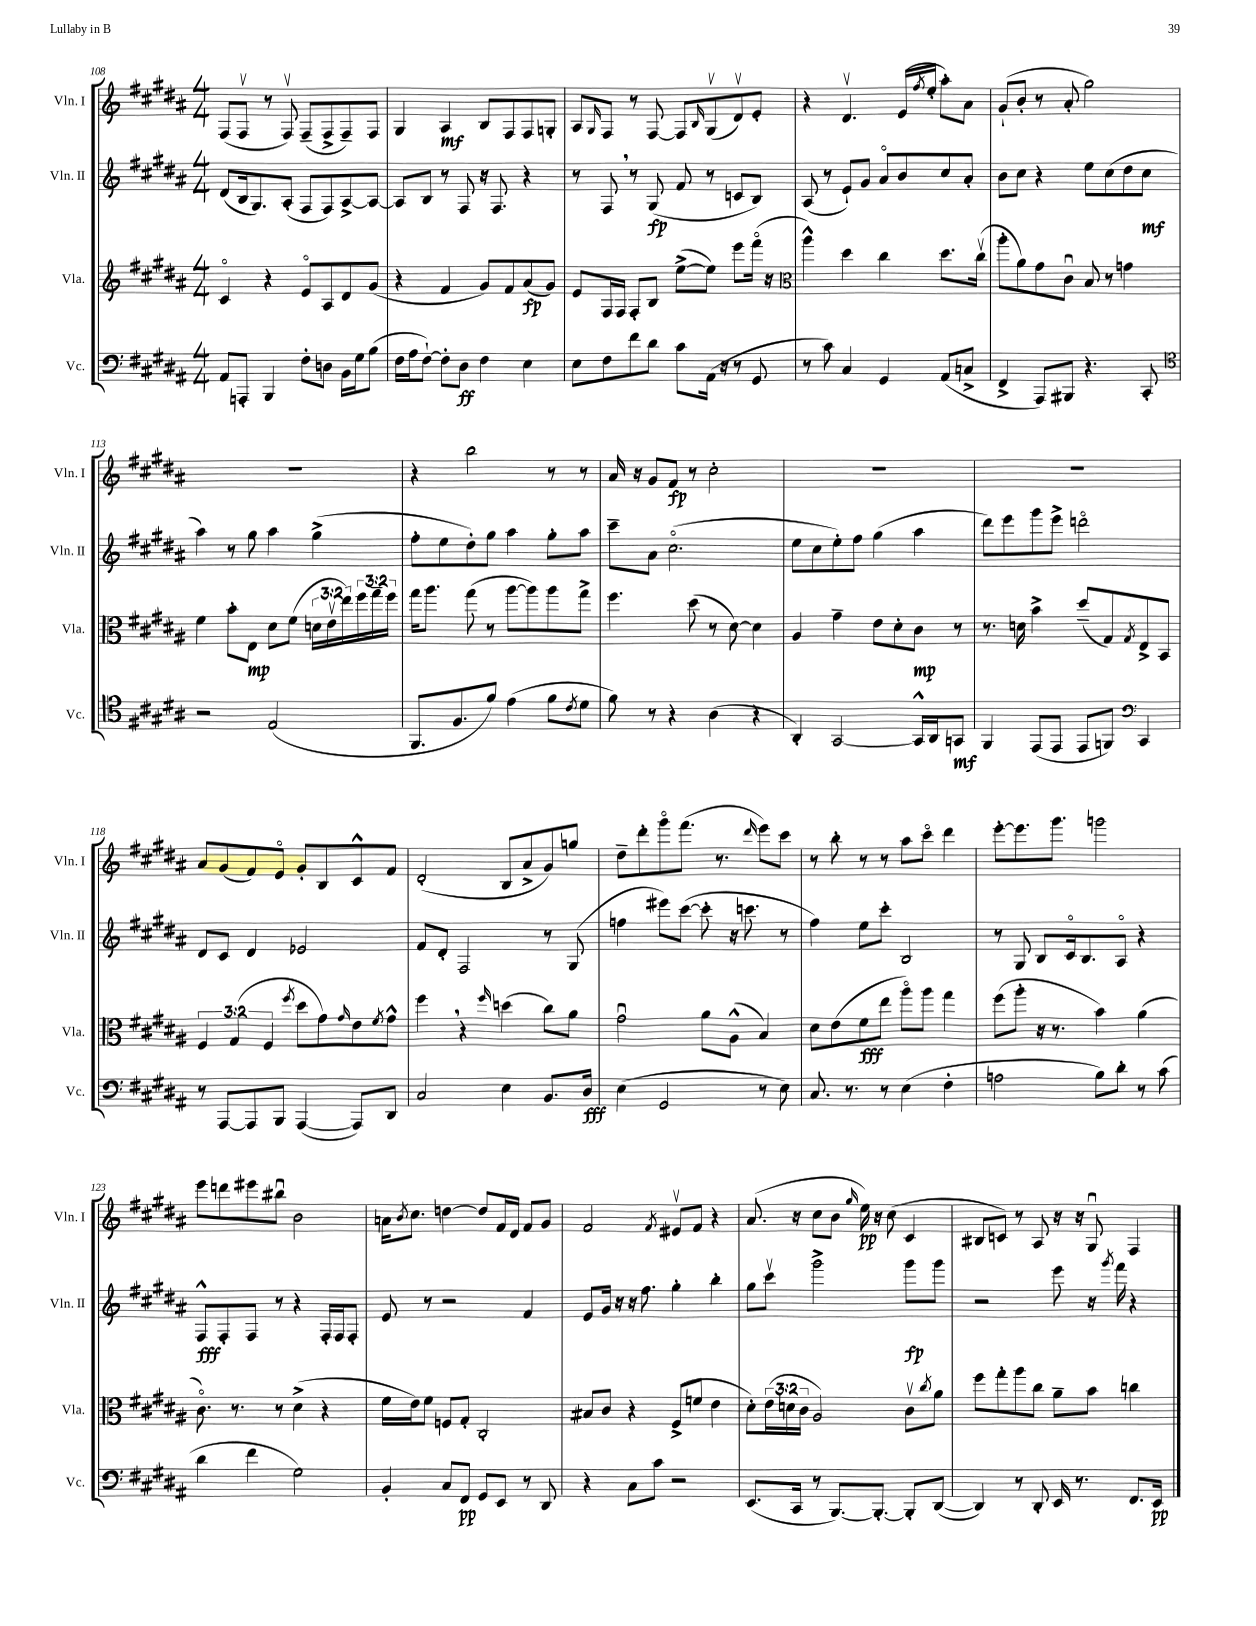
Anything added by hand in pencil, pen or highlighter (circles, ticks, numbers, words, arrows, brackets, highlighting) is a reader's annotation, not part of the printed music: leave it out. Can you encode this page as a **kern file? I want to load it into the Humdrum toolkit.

**kern	**kern	**kern	**kern
*staff4	*staff3	*staff2	*staff1
*clefF4	*clefG2	*clefG2	*clefG2
*k[f#c#g#d#a#]	*k[f#c#g#d#a#]	*k[f#c#g#d#a#]	*k[f#c#g#d#a#]
*M4/4	*M4/4	*M4/4	*M4/4
8AA#/L	4c#o/	(8d#/L	(8F#/L
8AAA'/J	.	16B/k	8F#v/J
.	.	8.G#/)	.
4BBB/	4r	.	8r
.	.	(8A#'/J	8F#v/)
8F#'\L	8eo/L	8F#/L	(8F#~/L
8D\J	8A#/	8F#/)	8F#^/
16BB\LL	8d#/	[8A#^/	8F#~/)
16G#\J	.	.	.
(8B\J	(8g#/J	8A#/_J	8F#/J
=	=	=	=
16F#\LL	4r	8A#/]L	4G#/
16A#\J	.	.	.
[8F#`\J)	.	8B/J	.
8F#'\]L	4f#/	8r	4A#/
8D#\J	.	8F#/	.
4F#\	8g#/L)	16r	8B/L
.	.	8.F#/	.
.	8f#/	.	8F#/
4E\	(8a#/	4r	8F#/
.	8g#/J)	.	8G'/J
=	=	=	=
8E\L	8e/L	8r	8A#/L
.	.	.	16qqG#/
8F#\	16F#/L	8F#/	8F#/J
.	16F#/JJ	.	.
8f#\	8F#'/L	8r	8r
8d#\J	8B/J	(8G#/	[8F#/
8c#\L	([8ee^\L	8f#/	8F#/]L
.	.	.	16qqB/
(16AA#\Jk	8ee\]J)	8r	(8G#v/
16r	.	.	.
8r	8eee\L	8c/L	8d#v/)
8GG#/	(16fff#o\Jk	8B/J)	8e'/J
.	16r	.	.
=	=	=	=
*	*clefC3	*	*
8r	4aa#^^\)	(8A#/	4r
8c#\)	.	8r	.
4C#/	4dd#\	8e`/L)	4.d#v/
.	.	8g#/J	.
4GG#/	4cc#\	8a#o/L	.
.	.	8b/	(16e/LL
.	.	.	8qff#/
.	.	.	16ee'/JJ
(8AA#/L	8.dd#\L	8cc#/	8aa#'\L)
8C^/J	.	8a#'/J	8a#\J
.	(16cc#v\Jk	.	.
=	=	=	=
4FF#^/	8aa#'\L	8b\L	(8g#`/L
.	8a#\)	8cc#\J	8b'/J
8AAA#/L)	8g#\	4r	8r
8BBB#/J	8c#u\J	.	8a#'/
4.r	8B/	8ee\L	2gg#\)
.	8r	(8cc#\	.
.	4g\	8dd#\	.
8CC#'/	.	8cc#\J	.
=	=	=	=
*clefC4	*	*	*
2r	4f#\	4aa#\)	1r
.	8b'\L	8r	.
.	8E\J	8gg#\	.
(2E/	8d#\L	4aa#\	.
.	(8f#\J	.	.
.	24d\LL	(4gg#^\	.
.	24ev\	.	.
.	24ee\)	.	.
.	24ff#\	.	.
.	24gg#~\	.	.
.	24ff#\JJ	.	.
=	=	=	=
8.FF#/L	16gg#\LK	8ff#'\L	4r
.	8.aa#\J	.	.
.	.	8ee\	.
8.F#/	.	.	.
.	(8gg#\	8dd#'\)	2bb\
8f#/J)	8r	8gg#\J	.
(4e\	[8aa#\L	4aa#\	.
.	8aa#\])	.	.
8f#\L	8aa#\	8gg#'\L	8r
8qc#/	.	.	.
8d#\J	8gg#^\J	8aa#\J	8r
=	=	=	=
8f#\)	4.ff#\	8ccc#~\L	16a#/
.	.	.	16r
8r	.	8a#\J	8g#/L
4r	.	(2.cc#o\	8f#/J
.	(8dd#\	.	8r
(4A#\	8r	.	2cc#'\
.	[8d#\)	.	.
4r	4d#\]	.	.
=	=	=	=
4AA#'/)	4A#/	8ee\L	1r
.	.	8cc#\	.
[2GG#/	4g#~\	8ee'\)	.
.	.	8ff#\J	.
.	8e\L	(4gg#\	.
.	8d#'\	.	.
16GG#^^/]LL	8c#\J	4aa#\	.
16AA#/J	.	.	.
8GG/J	8r	.	.
=	=	=	=
4FF#/	8.r	8ddd#\L)	1r
.	.	8eee\	.
.	16d\	.	.
(8EE/L	4b^\	8ggg#\	.
8EE/J	.	8eee^\J	.
8EE/L	(8dd#~/L	2dddo\	.
8FF/J)	8G#/)	.	.
*clefF4	*	*	*
.	8qG#/	.	.
4CC#/	8E^/	.	.
.	8BB/J	.	.
=	=	=	=
8r	6F#/	8d#/L	8a#/L
[8AAA#/L	.	8c#/J	(8g#/
.	(6G#/	.	.
8AAA#/]	.	4d#/	8f#/)
.	6F#/	.	.
8BBB/J	.	.	8eo/J
.	8qff#/	.	.
([4AAA#/	8dd#\L	2e-/	8g#'/L
.	8g#\)	.	8B/
.	16qqg#/	.	.
8AAA#/]L)	8e\	.	8c#^^/
.	8qf#/	.	.
8DD#/J	8g#^^\J	.	8f#/J
=	=	=	=
2C#/	4ff#\	8f#/L	(2d#'/
.	.	8d#'/J	.
.	4r	2F#/	.
.	16qqff#/	.	.
4E\	(4dd\	.	8B/L
.	.	.	8a#^/
8.BB/L	8cc#\L)	8r	8g#/)
.	8a#\J	(8G#/	8gg/J
16D#/Jk	.	.	.
=	=	=	=
(4E\	2g#u\	4ff\	8dd#~\L
.	.	.	8ddd#'\
2GG#/	.	8eee#\L)	8ggg#o\
.	.	([8ccc#\J	(8.fff#\J
.	8a#\L	8ccc#'\]	.
.	.	.	8.r
.	(8A#^^\J	16r	.
.	.	8.ccc\	.
.	.	.	16qqddd#/
8r	4B/)	.	8eee\L)
8E\)	.	8r	8ccc#\J
=	=	=	=
8.C#/	8d#\L	4ff#\)	8r
.	(8e\	.	8bb'\
8.r	.	.	.
.	8f#\	8ee\L	8r
8r	8ee\J	8ccc#'\J	8r
(4E\	8aa#o\L)	2B/	8aa#\L
.	8aa#\J	.	8ccc#o\J
4F#'\	4gg#\	.	4ddd#\
=	=	=	=
2A\	(8ff#\L	8r	[8eee'\L
.	8aa#'\J	8G#/	8.eee\]
.	16r	8B/L	.
.	8.r	.	8.ggg#\J
.	.	16c#o/k	.
.	.	8.B/	.
8B\L)	4b\)	.	2ggg\
8d#'\J	.	8A#o/J	.
8r	(4a#\	4r	.
(8c#\	.	.	.
=	=	=	=
4d#\	8.c#o\)	8F#^^/L	8eee\L
.	.	8F#'/	8ddd\
.	8.r	.	.
4f#\	.	8F#/J	8eee#\
.	8r	8r	8bb#u\J
2G#\)	(4d#^\	4r	2b\
.	4r	16F#'/LL	.
.	.	16F#/J	.
.	.	8F#'/J	.
=	=	=	=
4BB'/	16f#\LL	8e/	16a\LK
.	.	.	8qb/
.	16e\J)	.	8.cc#\J
.	8f#\J	8r	.
8C#/L	8F/L	2r	[4dd\
8FF#/J	8G#'/J	.	.
8GG#/L	2C#'/	.	8dd/]L
8EE/J	.	.	16f#/L
.	.	.	16d#/JJ
8r	.	4f#/	8f#/L
8DD#/	.	.	8g#/J
=	=	=	=
4r	8B#/L	8e/L	2f#/
.	8c#/J	16g#/Jk	.
.	.	16r	.
8C#\L	4r	16r	.
.	.	8.ff#\	.
8c#\J	.	.	.
.	.	.	8qf#/
2r	(8F#^/L	4gg#'\	8e#v/L
.	8f/J	.	8f#/J
.	4e\	4bb'\	4r
=	=	=	=
(8.EE/L	8d#'\L)	8gg#\L	(8.a#/
.	(24e\L	8ccc#v\J	.
.	24d\	.	.
16CC#/Jk	.	.	16r
.	24c#\JJ	.	.
8r	2A#/)	2ggg#^\	8cc#\L
[8.BBB/L)	.	.	8b\J
.	.	.	16qqgg#/
.	.	.	16ee\)
8.BBB'/_J	.	.	16r
.	.	.	(8cc#\
8BBB'/]L	8c#v\L	8ggg#\L	4c#/
.	8qcc#/	.	.
([8DD#/J	8a#\J	8ggg#\J	.
=	=	=	=
4DD#/])	8ff#\L	2r	8B#/L
.	8gg#'\	.	8c/J)
8r	8aa#\	.	8r
8DD#'/	8cc#\J	.	8A#/
16EE/	8a#~\L	8eee\	16r
8.r	.	.	16r
.	8b\J	16r	8G#u/
.	.	8qggg#/	.
.	.	16fff#\	.
8.FF#/L	4cc\	4r	4F#/
16EE/Jk	.	.	.
==	==	==	==
*-	*-	*-	*-
